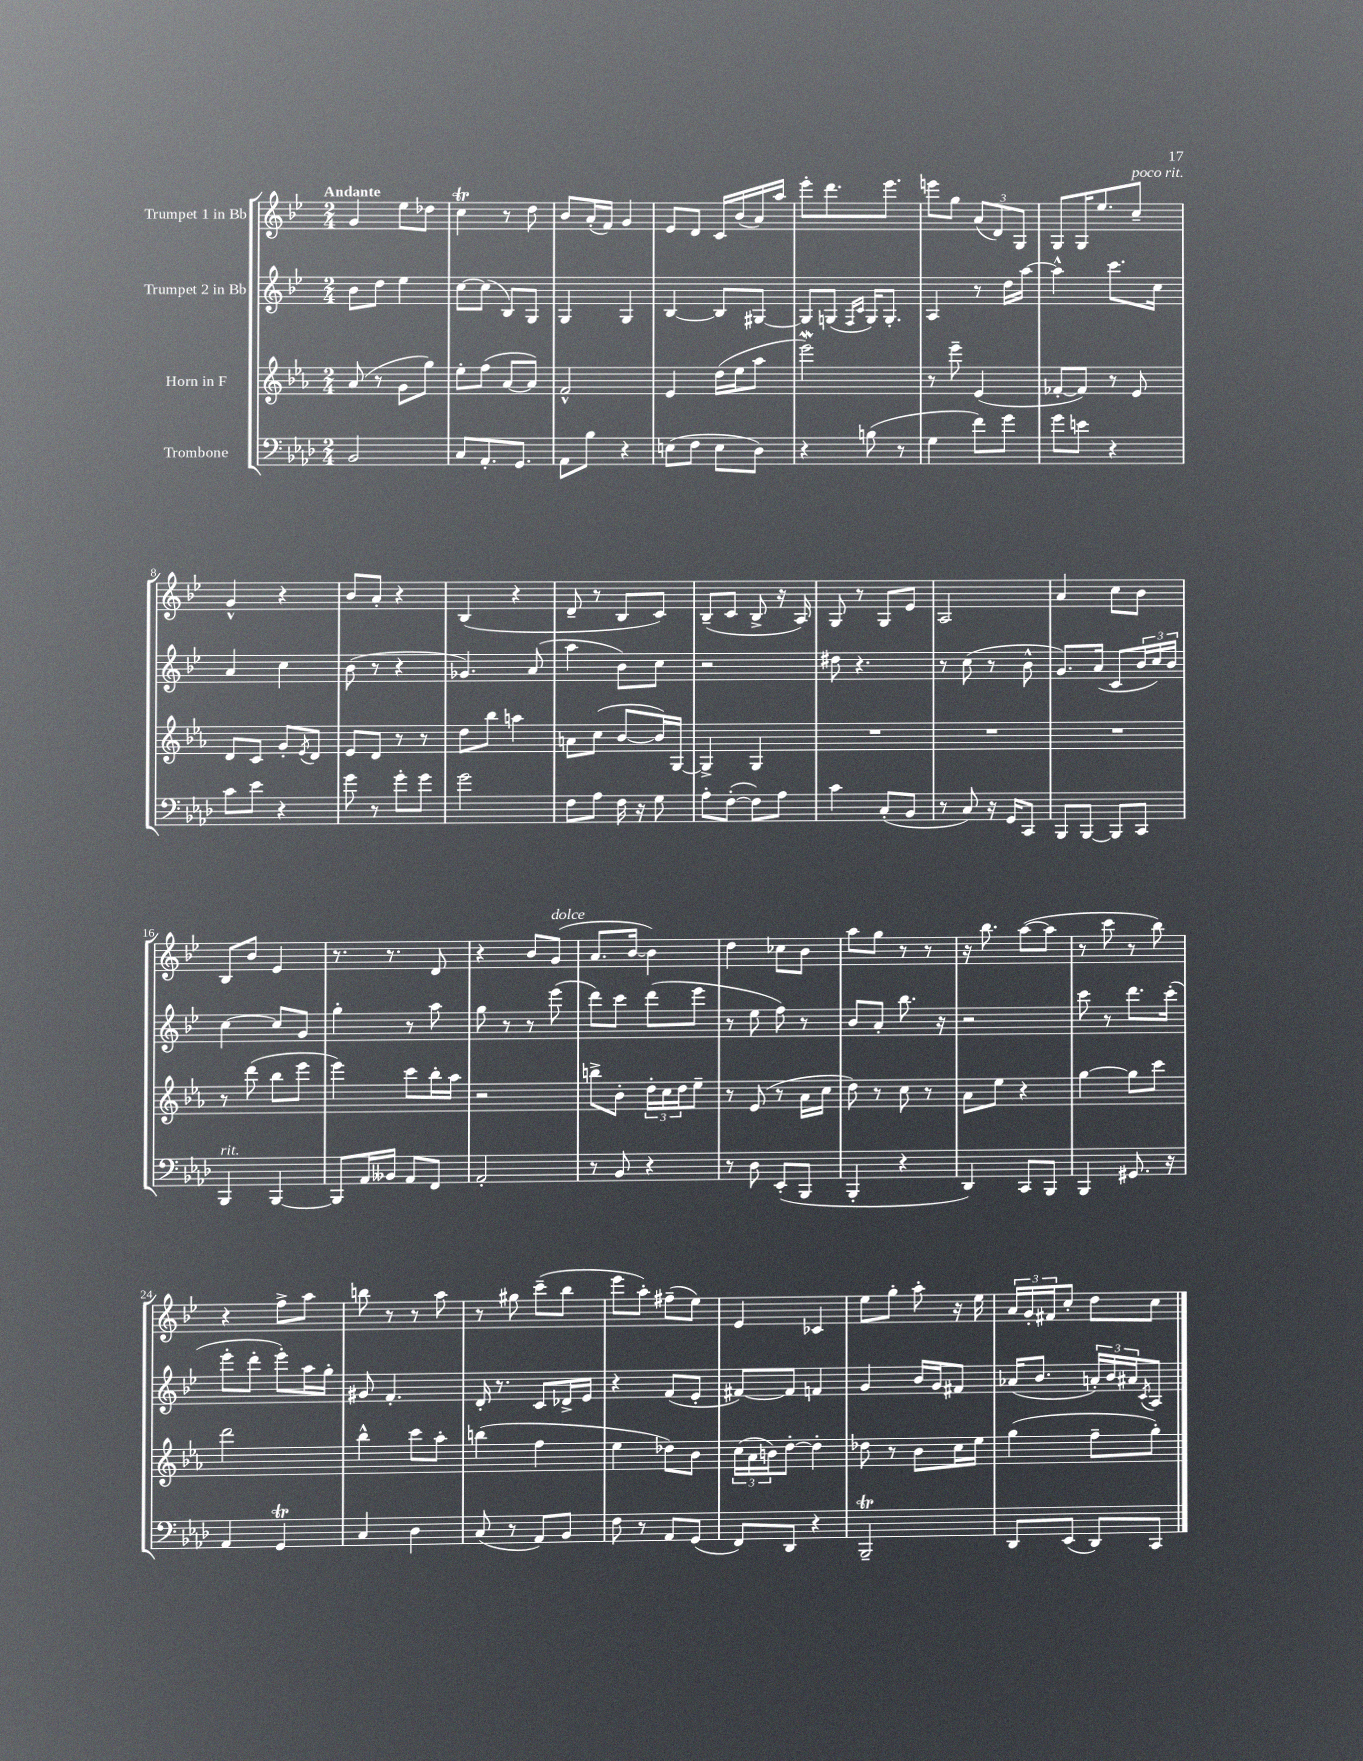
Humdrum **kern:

**kern	**kern	**kern	**kern
*staff4	*staff3	*staff2	*staff1
*clefF4	*clefG2	*clefG2	*clefG2
*k[b-e-a-d-]	*k[b-e-a-]	*k[b-e-]	*k[b-e-]
*M2/4	*M2/4	*M2/4	*M2/4
2BB-	(8a-	8b-	4g
.	8r	8dd	.
.	8g	4ee-	8ee-
.	8gg)	.	8dd-
=	=	=	=
8C	8ee-'	[8cc	4cc
8.AA-'	(8ff	(8cc]	.
.	[8a-	8B-)	8r
8.GG	.	.	.
.	8a-])	8G	8dd
=	=	=	=
8AA-	2f^^	4G	8b-
8B-	.	.	(16a'
.	.	.	16f)
4r	.	4G	4g
=	=	=	=
(8E	4e-	[4B-	8e-
8F	.	.	8d
8E	(16dd	8B-]	16c
.	16ee-	.	(16b-
8D-)	8aa-	[8G#	16a)
.	.	.	16aa
=	=	=	=
4r	2eee-)	8G#]	8eee-'
.	.	(8G	8.ddd
.	.	16qqF	.
.	.	16qqc	.
(8B	.	16G)	.
.	.	8.G'	8.eee-
8r	.	.	.
=	=	=	=
4G	8r	4A	8eee
.	8eee-~	.	8gg
8f)	(4e-	8r	(12a
.	.	.	12d)
8g	.	16dd	.
.	.	.	12G
.	.	[16aa	.
=	=	=	=
8g	[8f-'	4aa^^]	8G
8e	8f-])	.	16G
.	.	.	8.ee-
4r	8r	8.ccc	.
.	8e-	.	8cc~
.	.	16cc	.
=	=	=	=
8c	8d	4a	4g^^
8e-	8c	.	.
4r	8g'	4cc	4r
.	8qe-	.	.
.	8d	.	.
=	=	=	=
8g	8e-	(8b-	8b-
8r	8d	8r	8a'
8g'	8r	4r	4r
8g	8r	.	.
=	=	=	=
2g	8dd	4.g-)	(4B-
.	8bb-	.	.
.	4aa	.	4r
.	.	(8a	.
=	=	=	=
8F	8a	4aa	8d~
8A-	(8cc	.	8r
16F	[8b-	8b-)	8B-
16r	.	.	.
8G	16b-])	8cc	8c)
.	[16G	.	.
=	=	=	=
8A-'	4G^]	2r	(8B-~
([8F'	.	.	8c
8F])	4G	.	8B-^
8A-	.	.	16r
.	.	.	16A)
=	=	=	=
4c	2r	8dd#	8G
.	.	4.r	8r
(8C'	.	.	8G
8BB-	.	.	8e-
=	=	=	=
8r	2r	8r	2A
8C)	.	(8cc	.
16r	.	8r	.
16GG	.	.	.
8CC	.	8b-^^	.
=	=	=	=
8BBB-	2r	8.g)	4a
[8BBB-	.	.	.
.	.	(16a	.
8BBB-]	.	8c	8cc
8CC	.	24b-	8b-
.	.	24cc)	.
.	.	24b-	.
=	=	=	=
4BBB-	8r	[4cc	8B-
.	(8ddd	.	8b-
[4BBB-	8bb-	8cc]	4e-
.	8eee-	8g	.
=	=	=	=
8BBB-]	4eee-)	4gg'	8.r
16AA-	.	.	.
16BB--	.	.	8.r
8AA-	8ccc	8r	.
8FF	16bb-'	8aa	8d
.	16aa-	.	.
=	=	=	=
2AA-'	2r	8gg	4r
.	.	8r	.
.	.	8r	8b-
.	.	(8eee-	(8g
=	=	=	=
8r	8bb^	8ddd)	8.a
8BB-	8b-'	8ccc	.
.	.	.	[16b-
4r	24dd'	(8ddd	4b-])
.	24cc	.	.
.	24dd	.	.
.	8ee-~	8eee-	.
=	=	=	=
8r	8r	8r	4dd
8D-	(8e-	8ee-	.
(8EE-'	8r	8ff)	8cc-
8BBB-	16a-	8r	8b-
.	16cc	.	.
=	=	=	=
4BBB-'	8dd)	8b-	8aa
.	8r	8a'	8gg
4r	8cc	8.bb-	8r
.	8r	.	8r
.	.	16r	.
=	=	=	=
4DD-)	8a-	2r	16r
.	.	.	8.bb-
.	8ee-	.	.
8CC	4r	.	([8aa
8BBB-	.	.	8aa]
=	=	=	=
4BBB-	[4gg	8ccc	8r
.	.	8r	8ccc
8.GG#	8gg]	8.ddd	8r
.	8ccc	.	8bb-)
16r	.	(16ccc'	.
=	=	=	=
4AA-	2ddd	8eee-'	4r
.	.	8ddd'	.
4GG	.	8eee-')	8ff^
.	.	16aa	8aa
.	.	16gg'	.
=	=	=	=
4C	4bb-^^	8g#	8bb
.	.	4.f'	8r
4D-	8ccc	.	8r
.	8aa-'	.	8aa
=	=	=	=
(8C	(4bb	16d'	8r
.	.	8.r	.
8r	.	.	8gg#
8AA-)	4ff	8c	(8ccc~
8BB-	.	16d-^	8bb-
.	.	16e-	.
=	=	=	=
8F	4ee-	4r	8eee-
8r	.	.	8aa')
8AA-	8dd-)	(8f	(8ff#~
(8GG	8b-	8e-'	8ee-)
=	=	=	=
8FF)	(24cc	[8f#)	4e-
.	24a-	.	.
.	24b)	.	.
8DD-	[8dd'	8f#]	.
4r	4dd']	4f	4c-
=	=	=	=
2BBB-~	8dd-	4g	8ee-
.	8r	.	8gg'
.	8b-	16b-	8aa'
.	.	16g	.
.	16cc	8f#	16r
.	16ee-	.	16ee-
=	=	=	=
8DD-	(4gg	(16a-	24a
.	.	.	24g'
.	.	8.b-	.
.	.	.	24f#
(8EE-	.	.	8cc'
8DD-)	8ff~	24a')	8dd
.	.	24b-	.
.	.	24a#	.
.	.	8qc	.
8CC	8gg')	8A	8cc
==	==	==	==
*-	*-	*-	*-
